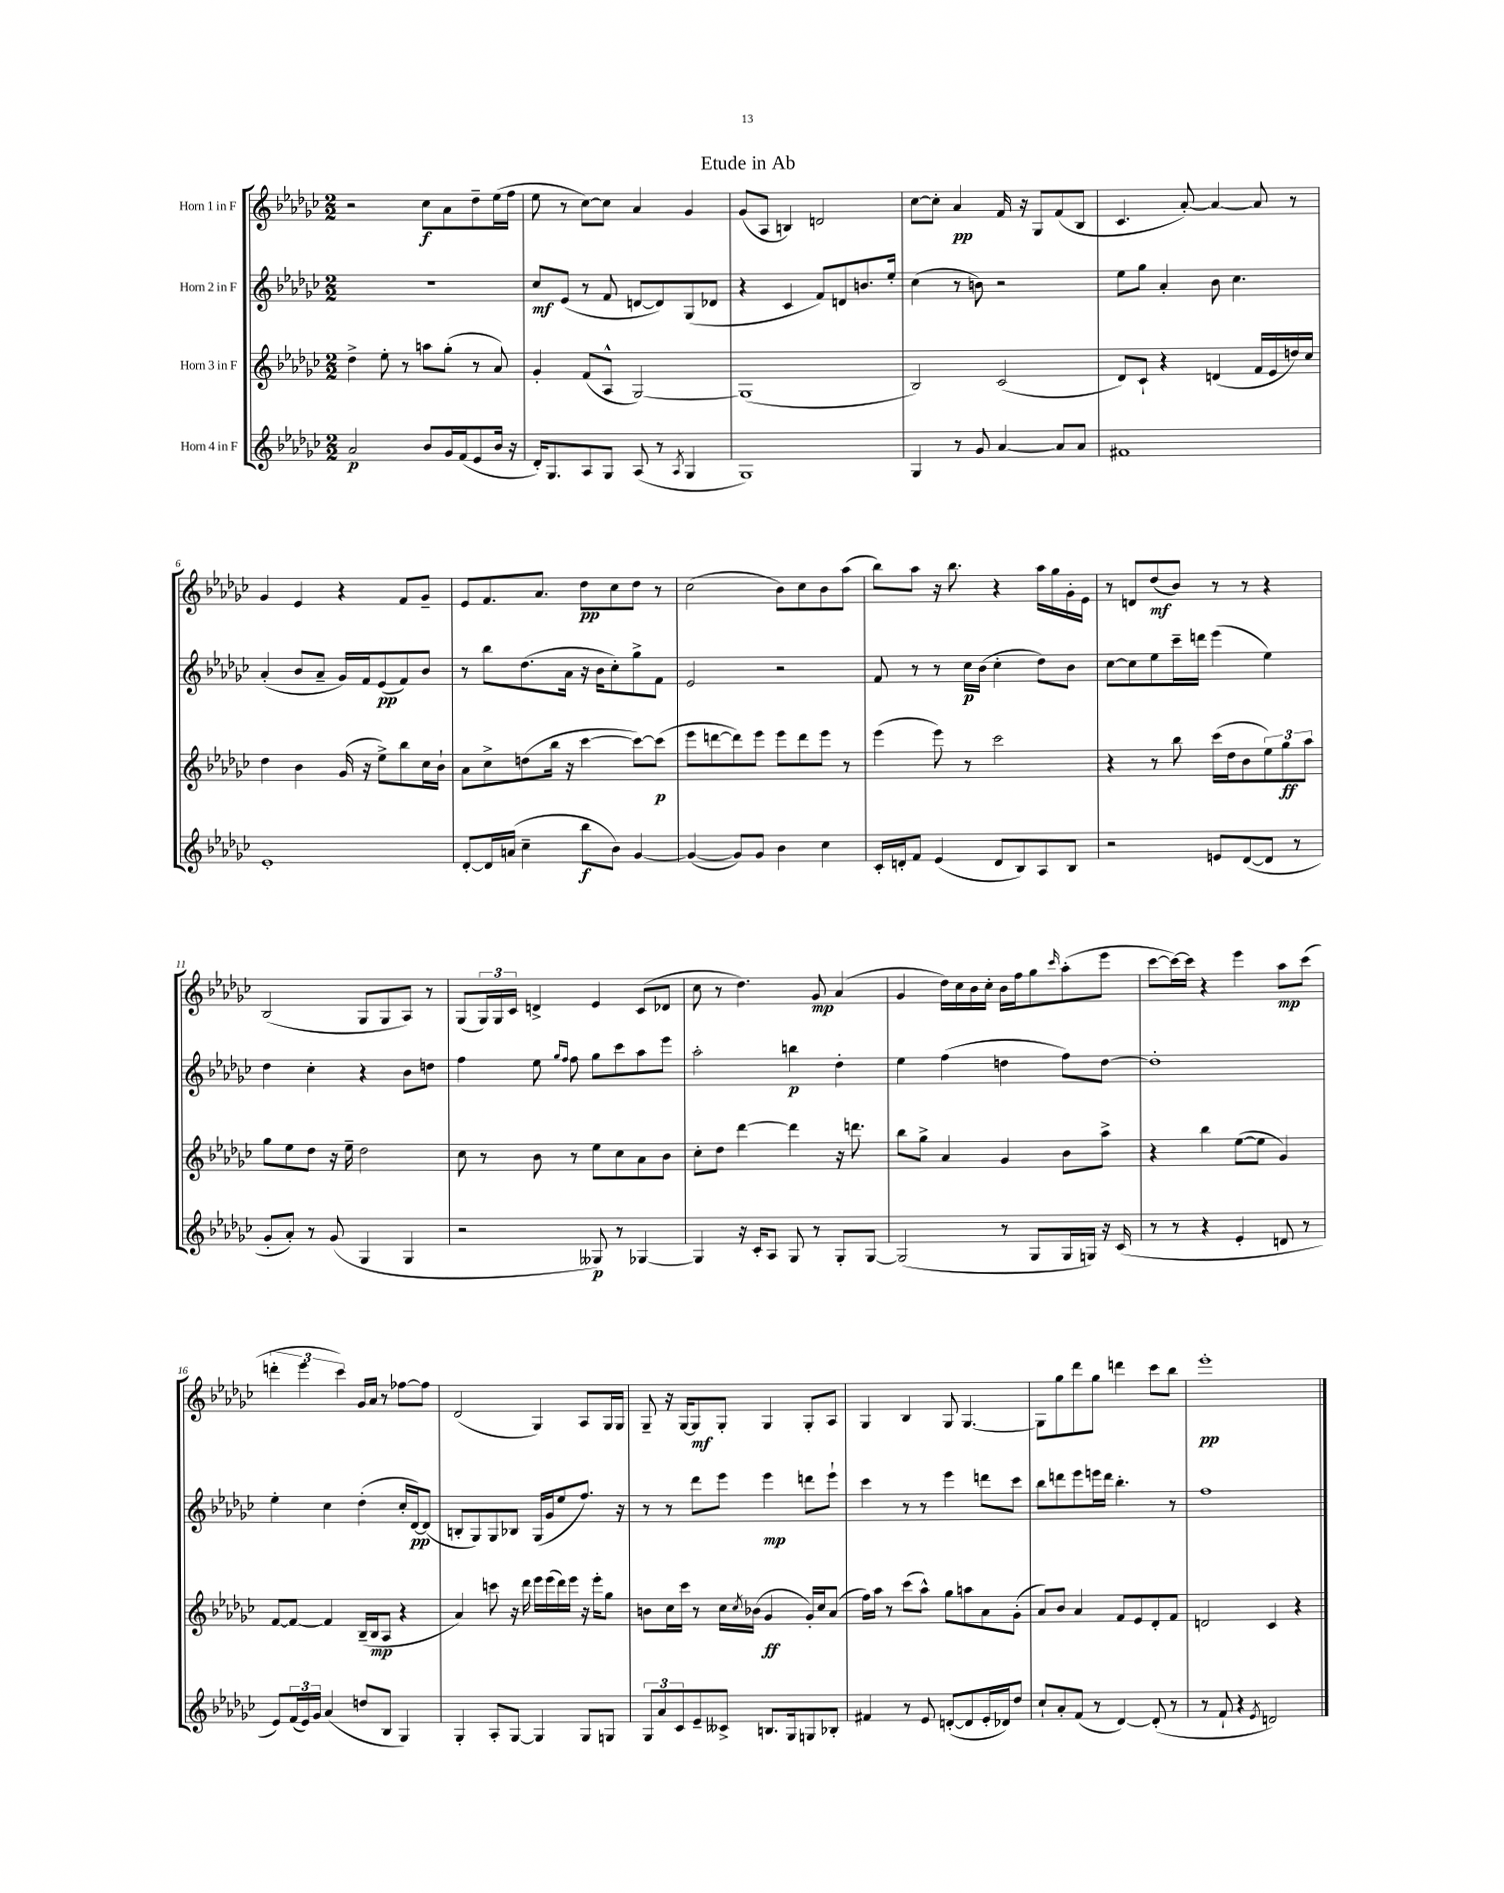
\header { title = "Etude in Ab" }
<<
\new StaffGroup <<
\new Staff = "s0" \with { instrumentName = "Horn 1 in F" } {
    \clef treble \key ges \major \numericTimeSignature \time 2/2
    r2 ces''8\f aes'8 des''8-- ees''16( f''16 |
    ees''8 r8 ces''8~) ces''8 aes'4 ges'4 |
    ges'8( aes8 b4) d'2 |
    ces''8~ ces''8-. aes'4\pp f'16 r16 ges8 f'8( bes8 |
    ces'4. aes'8~-.) aes'4~ aes'8 r8 |
    ges'4 ees'4 r4 f'8 ges'8-- |
    ees'8 f'8. aes'8. des''8\pp ces''8 des''8 r8 |
    ces''2( bes'8) ces''8 bes'8 aes''8( |
    bes''8) aes''8 r16 bes''8. r4 aes''16 ges''16 ges'16-. ees'16 |
    r8 d'8 des''8\mf( bes'8) r8 r8 r4 |
    bes2( ges8 ges8 aes8) r8 |
    ges8( \tuplet 3/2 { ges16) ges16 ces'16 } d'4-> ees'4 ces'8( des'8 |
    ces''8 r8 des''4.) ges'8\mp aes'4( |
    ges'4 des''16) ces''16 bes'16 ces''16-. bes'16 f''16 ges''8 \grace { ces'''16 } aes''8-.( ees'''8 |
    ces'''8~ ces'''16~) ces'''16 r4 ees'''4 aes''8\mp ces'''8( |
    \tuplet 3/2 { d'''4-. ees'''4 ces'''4) } ges'16 aes'16 r8 fes''8~ fes''8 |
    des'2( ges4) aes8 ges16 ges16 |
    ges8-- r16 ges16~ ges8\mf ges8-. ges4 ges8-. aes8 |
    ges4 bes4 ges8 ges4.~ |
    ges8 ges''8 des'''8 ges''8 d'''4 ces'''8 bes''8 |
    ees'''1-.\pp \bar "|." |
}
\new Staff = "s1" \with { instrumentName = "Horn 2 in F" } {
    \clef treble \key ges \major \numericTimeSignature \time 2/2
    R1 |
    ces''8\mf ees'8( r8 f'8 d'8~ d'8) ges8( des'8 |
    r4 ces'4 f'8) d'8 b'8. ees''16-. |
    ces''4( r8 b'8) r2 |
    ees''8 ges''8 aes'4-. bes'8 ces''4. |
    aes'4-.( bes'8 aes'8-- ges'16) f'16 ees'8\pp( f'8) bes'8 |
    r8 bes''8 des''8.( aes'16 r16 bes'16 ces''8-.) ges''8-> f'8 |
    ees'2 r2 |
    f'8 r8 r8 ces''16\p bes'16( ces''4-. des''8) bes'8 |
    ces''8~ ces''8 ees''8 ces'''16-- d'''16 ees'''4( ees''4) |
    des''4 ces''4-. r4 bes'8 d''8 |
    f''4 ees''8 \grace { ges''16 f''16 } f''8 ges''8 ces'''8 aes''8 ees'''8 |
    aes''2-. b''4\p des''4-. |
    ees''4 f''4( d''4 f''8) d''8~ |
    d''1-. |
    ees''4-. ces''4 des''4-.( ces''16-. des'16~\pp) des'8( |
    b8-. ges8) ges8 bes8 ges16( ges'16 ees''8 f''8.) r16 |
    r8 r8 des'''8 ees'''8 ees'''4\mp d'''8 ees'''8-! |
    ces'''4 r8 r8 ees'''4 d'''8 ces'''8 |
    bes''8 d'''8 ees'''8 e'''16 d'''16 bes''4.-. r8 |
    f''1 \bar "|." |
}
\new Staff = "s2" \with { instrumentName = "Horn 3 in F" } {
    \clef treble \key ges \major \numericTimeSignature \time 2/2
    des''4-> ees''8-. r8 a''8 ges''8-.( r8 aes'8) |
    ges'4-. f'8( aes8-^ ges2~) |
    ges1( |
    bes2) ces'2( |
    des'8) ces'8-! r4 d'4( f'16 ees'16 d''16) ces''16 |
    des''4 bes'4 ges'16( r16 ees''8->) bes''8 ces''16 bes'16-! |
    aes'8 ces''8-> d''8( bes''16 r16 ces'''4~ ces'''8~) ces'''8\p( |
    ees'''8 d'''8~ d'''8) ees'''8 ees'''8 d'''8 ees'''8 r8 |
    ees'''4( ees'''8) r8 ces'''2 |
    r4 r8 bes''8 ces'''16( des''16 bes'8 \tuplet 3/2 { ees''8) ges''8\ff aes''8 } |
    ges''8 ees''8 des''8 r16 ees''16-- des''2 |
    ces''8 r8 bes'8 r8 ees''8 ces''8 aes'8 bes'8 |
    ces''8-. des''8 des'''4~ des'''4 r16 d'''8. |
    bes''8 ges''8-> aes'4 ges'4 bes'8 aes''8-> |
    r4 bes''4 ees''8~( ees''8 ges'4) |
    f'8~ f'8~ f'4 bes16--( bes16\mp aes8 r4 |
    aes'4) c'''8 r16 des'''16 ees'''16 ees'''16( des'''16) ees'''16 r16 ees'''16-. ges''8 |
    b'8 ces''16 ces'''16 r8 ces''16 \acciaccatura { ces''8 } bes'16( ges'4\ff ges'16-.) ces''16 aes'8( |
    f''16) aes''16 r8 ces'''8( aes''8-^) ges''8 a''8 aes'8 ges'8-.( |
    aes'8) bes'8 aes'4 f'8 ees'8 des'8-. f'8 |
    d'2 ces'4 r4 \bar "|." |
}
\new Staff = "s3" \with { instrumentName = "Horn 4 in F" } {
    \clef treble \key ges \major \numericTimeSignature \time 2/2
    aes'2\p bes'8 ges'16 f'16( ees'8 bes'16 r16 |
    des'16-.) ges8. aes8 ges8 aes8( r8 \acciaccatura { aes8 } ges4 |
    ges1) |
    ges4 r8 ges'8 aes'4~ aes'8 aes'8 |
    fis'1 |
    ees'1-. |
    des'8~-. des'16 a'16( ces''4-- bes''8\f bes'8) ges'4~ |
    ges'4~( ges'8) ges'8 bes'4 ces''4 |
    ces'16-. d'16-. f'8 ees'4( d'8 bes8) aes8 bes8 |
    r2 e'8 des'8~( des'8 r8 |
    ges'8-. aes'8-.) r8 ges'8( ges4 ges4 |
    r2 geses8\p) r8 ges4~ |
    ges4 r16 ces'16-. aes8 ges8 r8 ges8-. ges8~ |
    ges2( r8 ges8 ges16 g16) r16 ces'16( |
    r8 r8 r4 ees'4-. d'8 r8 |
    ees'8) \tuplet 3/2 { f'16( ees'16) ges'16 } aes'4( d''8 bes8 ges4) |
    ges4-. aes8-. ges8~ ges4 ges8 g8 |
    \tuplet 3/2 { ges8 aes'8 ces'8 } ees'8-- ceses'8-> b8. ges16 g8 bes8-. |
    fis'4 r8 ees'8 d'8~-.( d'8 ees'16-. des'16) des''8 |
    ces''8-! aes'8-. f'8( r8 des'4~) des'8-.( r8 |
    r8 f'8-! r4 \acciaccatura { ees'8 } d'2) \bar "|." |
}
>>
>>
